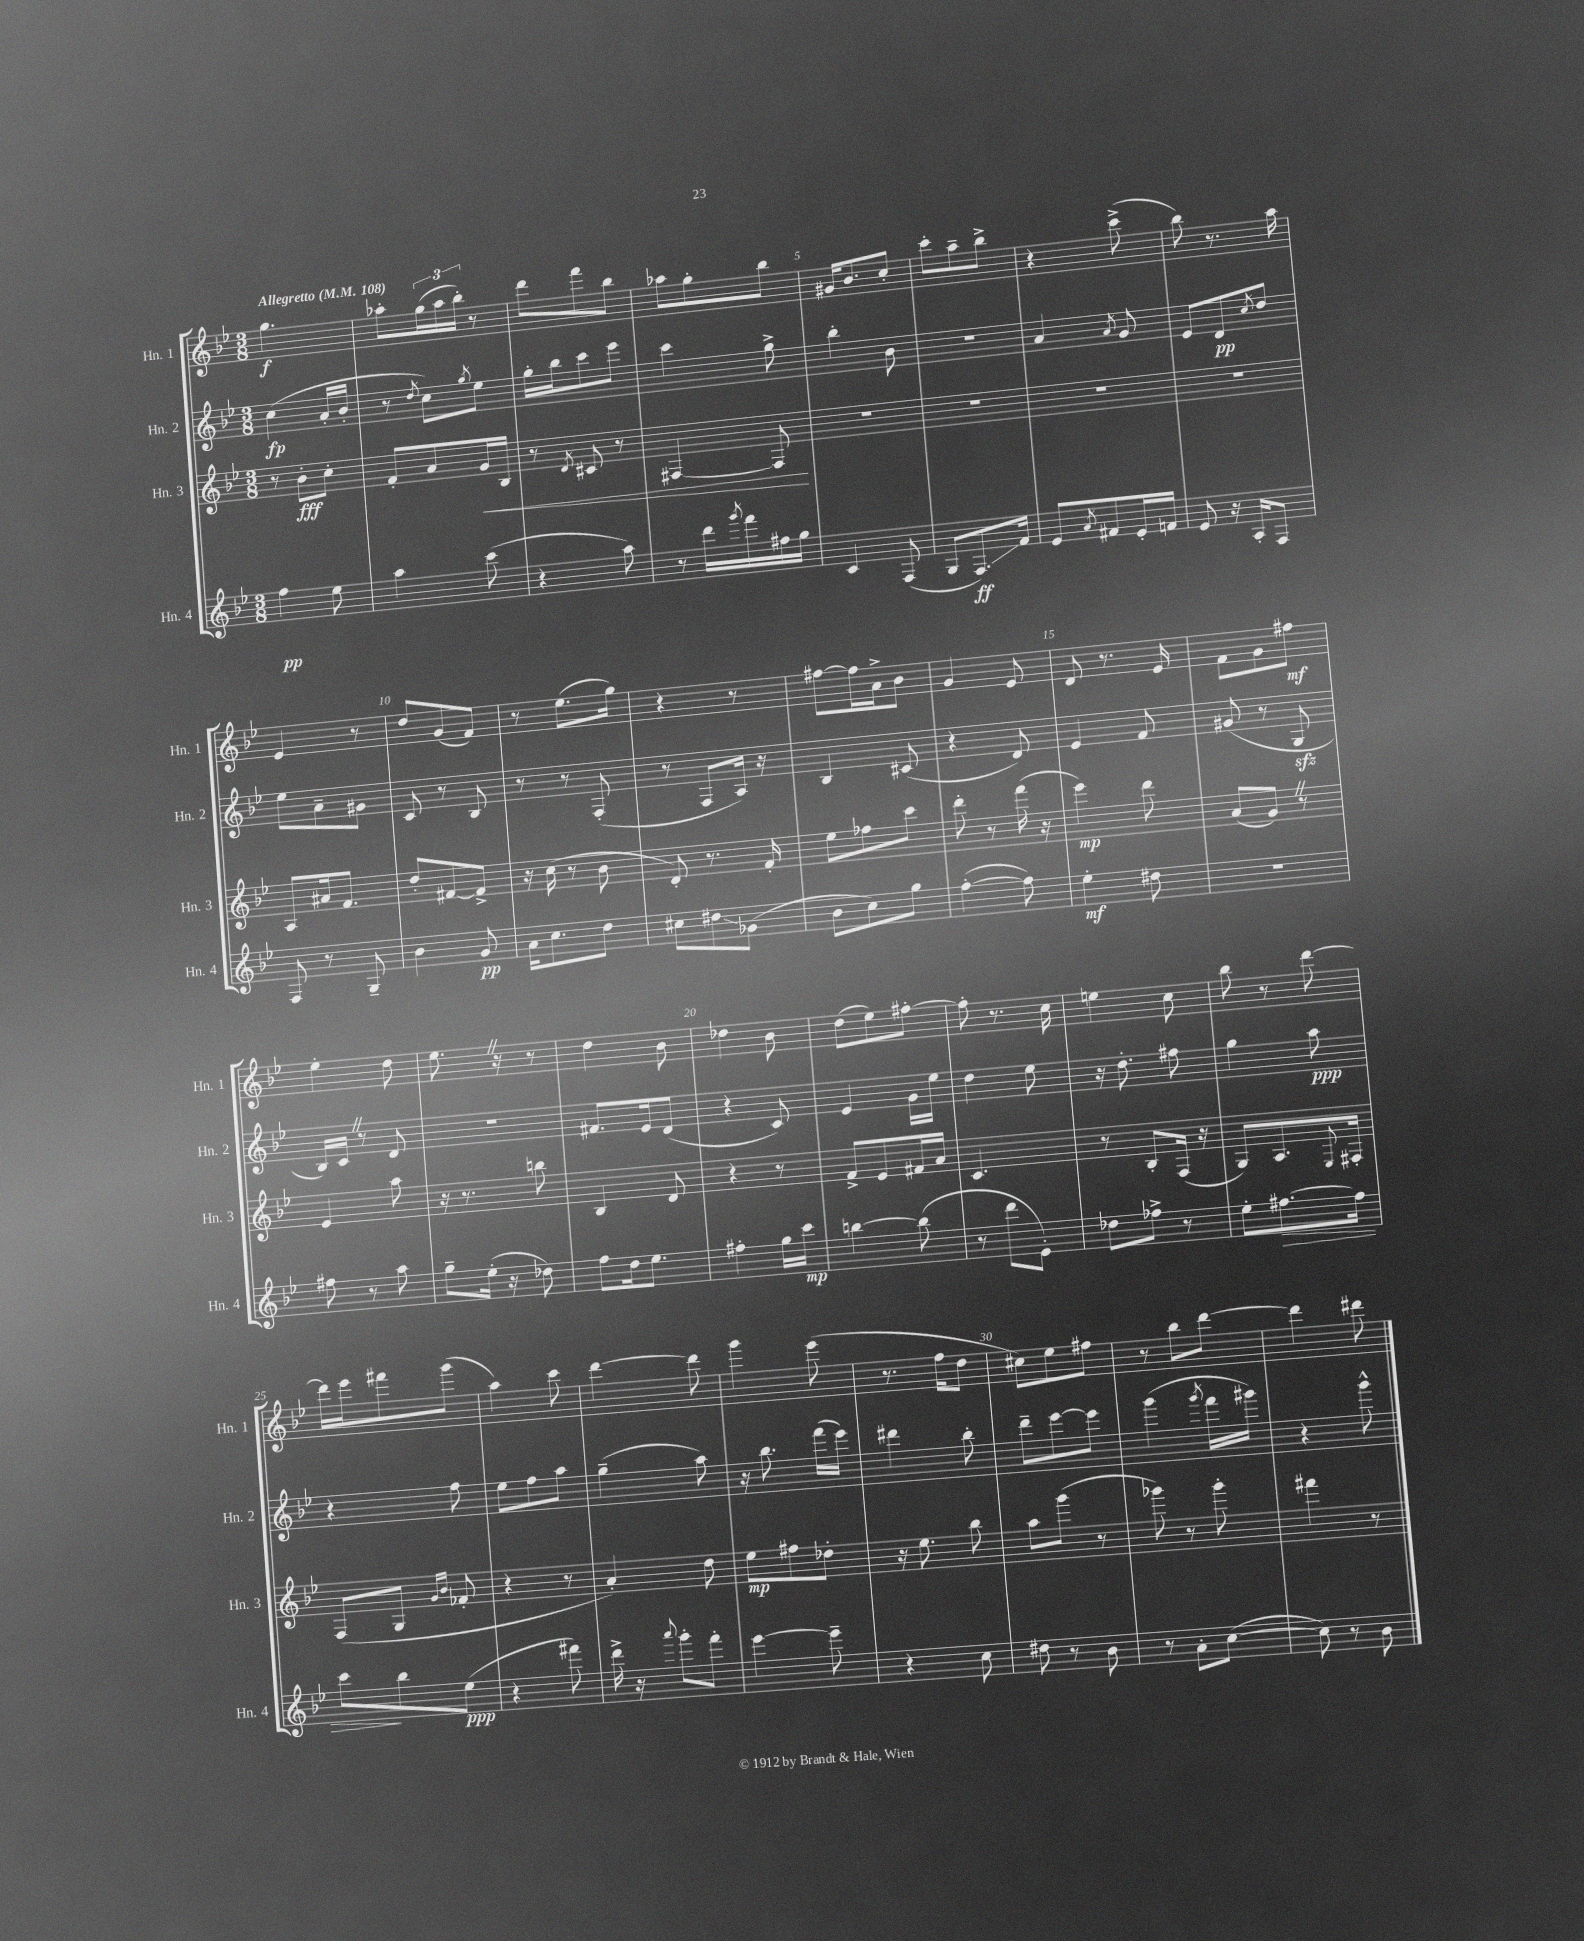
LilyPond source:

<<
\new StaffGroup <<
\new Staff = "s0" \with { instrumentName = "Hn. 1" shortInstrumentName = "Hn. 1" } {
    \clef treble \key bes \major \numericTimeSignature \time 3/8 \tempo "Allegretto" 4 = 108
    g''4.\f |
    aes''8-. \tuplet 3/2 { g''16( aes''16 bes''16-.) } r8 |
    d'''8 f'''8 bes''8 |
    aes''8 g''8-. bes''8 |
    gis'16 bes'8. c''8-. |
    c'''8-. a''8-- bes''8-> |
    r4 c'''8->( |
    bes''8) r8. a''16 |
    ees'4 r8 |
    d''8 g'8( f'8) |
    r8 ees''8.( g''16) |
    r4 r8 |
    fis''8~ fis''16 a'16-> bes'8 |
    g'4 ees'8 |
    d'8 r8. ees'16 |
    f'8 g'8 fis''8\mf |
    ees''4-. d''8 |
    ees''8. \once \override BreathingSign.text = \markup { \musicglyph "scripts.caesura.straight" } \breathe r16 r8 |
    d''4 bes'8 |
    des''4 bes'8 |
    d''8( ees''8) fis''8~-. |
    fis''8-. r8. c''16 |
    e''4 c''8 |
    bes''8 r8 d'''8~ |
    d'''16 ees'''16 fis'''8 g'''8( |
    a''4) c'''8 |
    d'''4~ d'''8 |
    g'''4 ees'''8( |
    r8. f''16 d''8 |
    cis''8) ees''8 fis''8 |
    r8 bes''8 d'''8~ |
    d'''4 dis'''8 \bar "|." |
}
\new Staff = "s1" \with { instrumentName = "Hn. 2" shortInstrumentName = "Hn. 2" } {
    \clef treble \key bes \major \numericTimeSignature \time 3/8
    c''4\fp( a'16-. bes'16-. |
    r8 \acciaccatura { d''8 } c''8) \acciaccatura { g''8 } ees''8 |
    g''16-. bes''16 c'''8 ees'''8 |
    c'''4 g''8-> |
    bes''4-. bes'8 |
    R4. |
    a'4 \acciaccatura { a'8 } g'8 |
    ees'8 d'8\pp \acciaccatura { c''8 } d''8 |
    ees''8 a'8-- gis'8 |
    c'8 r8 bes8 |
    r8 r8 f8-.( |
    r8 f8 a16) r16 |
    bes4 cis'8( |
    r4 d'8) |
    ees'4 f'8 |
    gis'8( r8 g8\sfz |
    bes16) c'16 \once \override BreathingSign.text = \markup { \musicglyph "scripts.caesura.straight" } \breathe r8 d'8 |
    R4. |
    fis'8. ees'16 d'8( |
    r4 c'8) |
    ees'4 g'16 ees''16 |
    d''4 ees''8 |
    r16 d''8.-. fis''8 |
    g''4 a''8\ppp |
    r4 f''8 |
    ees''8 f''8 a''8 |
    g''4--( a''8) |
    r16 bes''8. f'''16( ees'''16) |
    dis'''4 bes''8-. |
    d'''8-- ees'''8~ ees'''8 |
    g'''4( \acciaccatura { g'''8 } f'''16 gis'''16) |
    r4 g'''8-^ \bar "|." |
}
\new Staff = "s2" \with { instrumentName = "Hn. 3" shortInstrumentName = "Hn. 3" } {
    \clef treble \key bes \major \numericTimeSignature \time 3/8
    r8 bes'8-.\fff c''8-. |
    f'8-. a'8 g'16\< bes16 |
    r8 \acciaccatura { d'8 } cis'8 r8 |
    fis4~ fis8\! |
    R4. |
    R4. |
    R4. |
    R4. |
    a8 ais'16 f'8. |
    d''8-. fis'8~ fis'8-> |
    r16 c''16( r8 bes'8 |
    d'8-.) r8. f'16-. |
    ees''8 fes''8 c'''8 |
    d'''8-. r8 f'''16( r16 |
    ees'''4\mp) d'''8 |
    a'8( g'8) \once \override BreathingSign.text = \markup { \musicglyph "scripts.caesura.straight" } \breathe r8 |
    ees'4 a''8 |
    r16 r8. b''8 |
    bes4 d'8 |
    r4 r8 |
    f'8-> ees'8 fis'16 a'16 |
    c'4. |
    r8 bes8-. f16( r16 |
    g8) a8. \appoggiatura { ees8 } fis16-. |
    f8( g8 \grace { g'16 bes'16 } fes'8-. |
    r4 r8 |
    a'4-.) d''8 |
    ees''8\mp fis''8 des''8-. |
    r16 ees''8. bes''8 |
    a''8 g'''8( r8 |
    ges'''8) r8 ges'''8-. |
    fis'''4 r8 \bar "|." |
}
\new Staff = "s3" \with { instrumentName = "Hn. 4" shortInstrumentName = "Hn. 4" } {
    \clef treble \key bes \major \numericTimeSignature \time 3/8
    f''4\pp ees''8 |
    a''4 c'''8( |
    r4 a''8) |
    r8 d'''16 \acciaccatura { g'''8 } f'''16 fis''16 g''16 |
    c'4 f8( |
    g8 f8.\glissando\ff) f'16 |
    ees'8 \acciaccatura { a'8 } fis'8 ees'16-. f'16 |
    ees'8 r16 a16-. f8 |
    f8 r8 g8-- |
    bes'4 g'8\pp |
    a'16 c''8. d''8 |
    cis''8 dis''8\glissando ges'8( |
    bes'8 c''8) g''8 |
    f''4~-.( f''8) |
    ees''4-.\mf dis''8 |
    r4. |
    fis''8 r8 a''8 |
    g''8-- ees''16-.( r16 des''8) |
    f''8 d''16 ees''8. |
    fis''4-. g''16 c'''16\mp |
    b''4~ b''8( |
    r8 d'''8 ees'8-.) |
    des''8 fes''8-> r8 |
    ees''8-. fis''8.~\> fis''16 |
    c'''8\! bes''8 ees''8\ppp( |
    r4 fis'''8) |
    d'''16-> r16 \appoggiatura { a'''8 } g'''8-. f'''8-. |
    ees'''4~ ees'''8-- |
    r4 c''8 |
    dis''8 r8 bes'8 |
    r8 a'8-. c''8~( |
    c''8) r8 bes'8 \bar "|." |
}
>>
>>
\layout { \context { \Score \override BarNumber.break-visibility = ##(#f #t #t) barNumberVisibility = #(every-nth-bar-number-visible 5) } }
